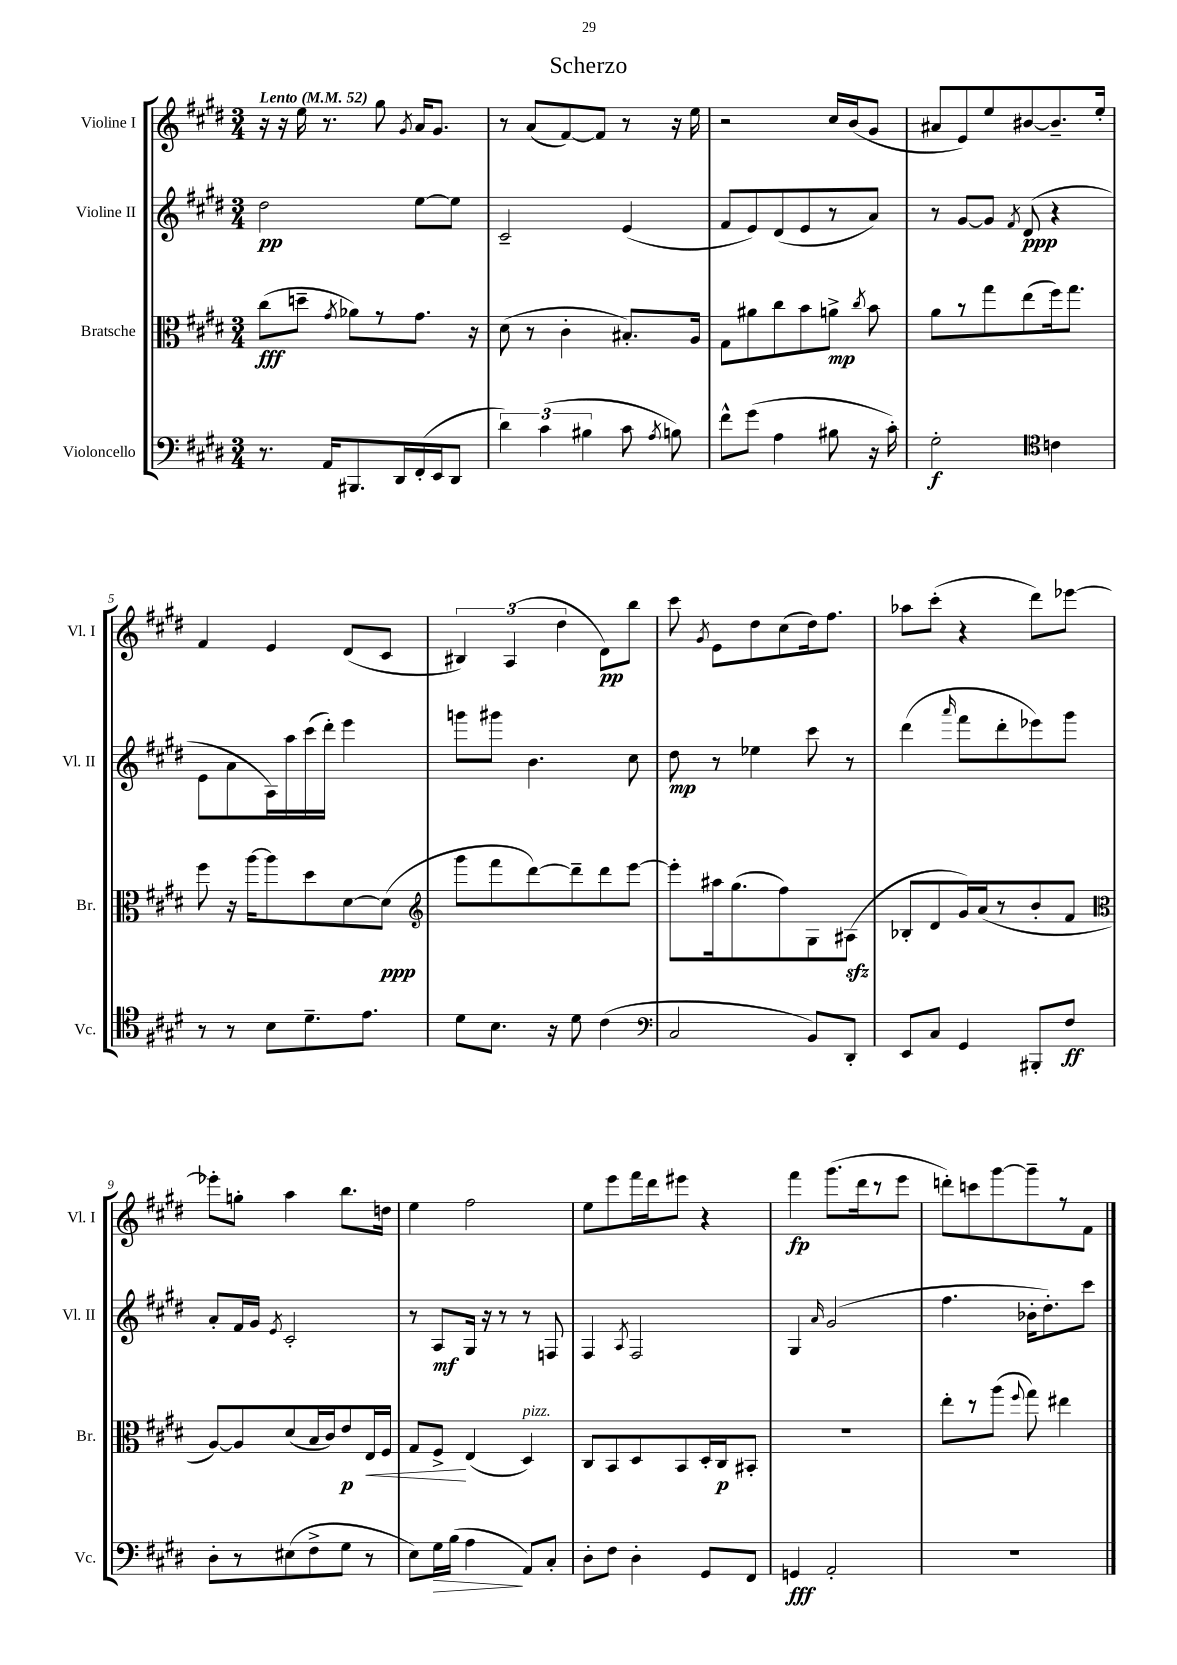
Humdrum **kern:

**kern	**kern	**kern	**kern
*staff4	*staff3	*staff2	*staff1
*clefF4	*clefC3	*clefG2	*clefG2
*k[f#c#g#d#]	*k[f#c#g#d#]	*k[f#c#g#d#]	*k[f#c#g#d#]
*M3/4	*M3/4	*M3/4	*M3/4
*MM52	*MM52	*MM52	*MM52
8.r	(8cc#	2dd#	16r
.	.	.	16r
.	8dd~	.	16ee
16AA	.	.	8.r
.	8qg#	.	.
8.BBB#	8a-)	.	.
.	8r	.	8gg#
16DD#	.	.	.
.	.	.	8qg#
(16FF#'	8.g#	[8ee	16a
16EE	.	.	8.g#
8DD#	.	8ee]	.
.	16r	.	.
=	=	=	=
6d#)	(8d#	2c#~	8r
.	8r	.	(8a
(6c#	.	.	.
.	4c#'	.	[8f#)
6B#	.	.	.
.	.	.	8f#]
8c#	8.B#')	(4e	8r
8qA	.	.	.
8B)	.	.	16r
.	16A	.	16ee
=	=	=	=
8f#^^	8G#	8f#	2r
(8g#	8a#	8e)	.
4A	8cc#	(8d#	.
.	8b	8e	.
8B#	8a^	8r	16cc#
.	.	.	(16b
.	8qcc#	.	.
16r	8b	8a)	8g#
16c#')	.	.	.
=	=	=	=
2G#'	8a	8r	8a#
.	8r	[8g#	8e)
.	8gg#	8g#]	8ee
.	.	8qf#	.
.	(8ee	(8d#	[8b#
*clefC4	*	*	*
4c	16ff#)	4r	8.b#~]
.	8.gg#	.	.
.	.	.	16ee'
=	=	=	=
8r	8ff#	8e	4f#
8r	16r	8a	.
.	[16aa	.	.
8B	8aa]	16A)	4e
.	.	16aa	.
8.d#~	8dd#	(16ccc#	.
.	.	16ddd#')	.
.	[8d#	4eee	(8d#
8.e	.	.	.
.	(8d#]	.	8c#
=	=	=	=
*	*clefG2	*	*
8d#	8ggg#	8ggg	6B#)
8.B	8fff#	8ggg#	.
.	.	.	(6A
.	[8ddd#)	4.b	.
16r	.	.	.
.	.	.	6dd#
8d#	8ddd#~]	.	.
(4c#	8ddd#	.	8d#)
.	[8eee	8cc#	8bb
=	=	=	=
*clefF4	*	*	*
2C#	8eee']	8dd#	8ccc#
.	.	.	8qg#
.	16aa#	8r	8e
.	(8.gg#	.	.
.	.	4ee-	8dd#
.	8ff#)	.	(8cc#
8BB)	8G#	8ccc#	16dd#)
.	.	.	8.ff#
8DD#'	(8A#	8r	.
=	=	=	=
8EE	8B-'	(4ddd#	8aa-
8C#	8d#	.	(8ccc#'
.	.	16qqaaa	.
4GG#	16g#)	8fff#	4r
.	(16a	.	.
.	8r	8ddd#'	.
8BBB#'	8b'	8eee-)	8ddd#)
8F#	8f#	8ggg#	[8eee-
=	=	=	=
*	*clefC3	*	*
8D#'	[8A)	8a'	8eee-']
8r	8A]	16f#	8gg'
.	.	16g#	.
.	.	8qe	.
(8E#	(8d#	2c#'	4aa
8F#^	16B	.	.
.	16c#)	.	.
8G#	8e	.	8.bb
8r	16E	.	.
.	16F#	.	16dd
=	=	=	=
8E)	8G#	8r	4ee
16G#	8F#^	8A	.
(16B	.	.	.
4A	(4E	16G#	2ff#
.	.	16r	.
.	.	8r	.
8AA)	4D#)	8r	.
8C#'	.	8F	.
=	=	=	=
8D#'	8C#	4F#	8ee
8F#	8BB	.	8eee
.	.	8qA	.
4D#'	8D#	2F#	16fff#
.	.	.	16ddd#
.	8BB	.	8eee#
8GG#	16D#'	.	4r
.	16C#	.	.
8FF#	8BB#'	.	.
=	=	=	=
4GG	2.r	4G#	4fff#
.	.	16qqa	.
2AA'	.	(2g#	(8.ggg#
.	.	.	16ddd#
.	.	.	8r
.	.	.	8eee
=	=	=	=
2.r	8ee'	4.ff#	8ddd')
.	8r	.	8ccc
.	(8aa	.	[8ggg#
.	8qqff#	.	.
.	8gg#)	16b-'	8ggg#~]
.	.	8.dd#')	.
.	4ee#	.	8r
.	.	8ccc#	8f#
==	==	==	==
*-	*-	*-	*-
